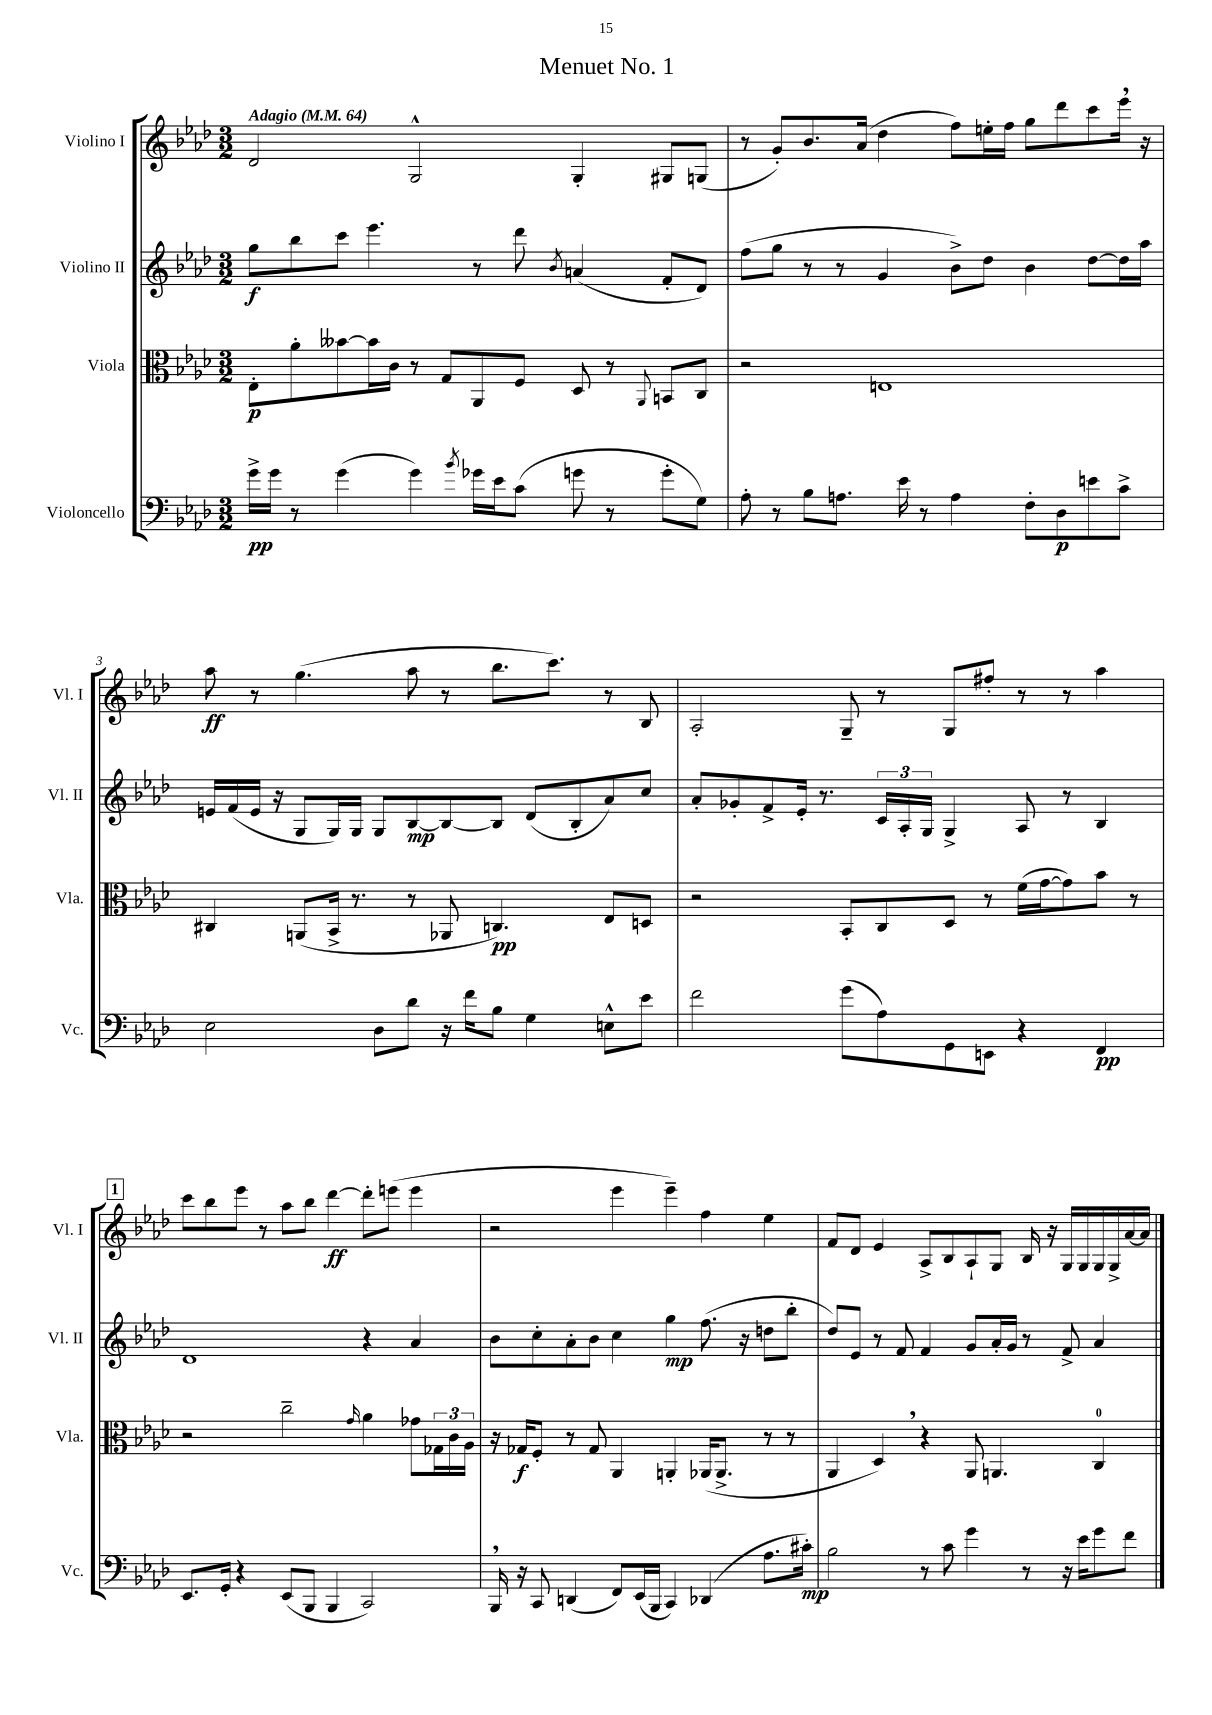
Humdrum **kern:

**kern	**kern	**kern	**kern
*staff4	*staff3	*staff2	*staff1
*clefF4	*clefC3	*clefG2	*clefG2
*k[b-e-a-d-]	*k[b-e-a-d-]	*k[b-e-a-d-]	*k[b-e-a-d-]
*M3/2	*M3/2	*M3/2	*M3/2
*MM64	*MM64	*MM64	*MM64
16g^	8E-'	8gg	2d-
16g	.	.	.
8r	8a-'	8bb-	.
(4g	[8b--	8ccc	.
.	16b--]	4.eee-	.
.	16c	.	.
4g)	8r	.	2G^^
.	8G	.	.
8qb-	.	.	.
16g-	8AA-	8r	.
16e-	.	.	.
(8c	8F	8ddd-	.
.	.	8qb-	.
8g	8D-	(4a	4G'
8r	8r	.	.
.	8qqAA-	.	.
8g'	8BB	8f'	8G#
8G)	8C	8d-)	(8G
=	=	=	=
8A-'	2r	(8ff	8r
8r	.	8gg	8g')
8B-	.	8r	8.b-
8.A	.	8r	.
.	.	.	(16a-
.	1E	4g	4dd-
16e-	.	.	.
8r	.	.	.
4A	.	8b-^)	8ff)
.	.	8dd-	16ee'
.	.	.	16ff
8F'	.	4b-	8gg
8D-	.	.	8ddd-
8e	.	[8dd-	8ccc
8c^	.	16dd-]	16eee-
.	.	16aa-	16r
=	=	=	=
2E-	4C#	16e	8aa-
.	.	(16f	.
.	.	16e	8r
.	.	16r	.
.	(8AA	8G	(4.gg
.	16BB-^	16G)	.
.	8.r	16G	.
8D-	.	8G	.
8d-	8r	[8B-	8aa-
16r	8AA-	8B-_	8r
16f	.	.	.
8B-	4.C)	8B-]	8.bb-
4G	.	(8d-	.
.	.	.	8.ccc)
.	.	8B-'	.
8E^^	8E-	8a-)	8r
8e-	8D	8cc	8B-
=	=	=	=
2f	2r	8a-'	2A-'
.	.	8g-'	.
.	.	8f^	.
.	.	16e-'	.
.	.	8.r	.
(8g	8BB-'	.	8G~
8A-)	8C	24c	8r
.	.	24A-'	.
.	.	24G	.
8GG	8D-	4G^	8G
8EE	8r	.	8ff#'
4r	(16f	8A-	8r
.	[16g	.	.
.	8g])	8r	8r
4FF	8b-	4B-	4aa-
.	8r	.	.
=	=	=	=
8.EE-	2r	1d-	8ccc
.	.	.	8bb-
16GG'	.	.	.
4r	.	.	8eee-
.	.	.	8r
(8EE-	2cc~	.	8aa-
8BBB-	.	.	8bb-
4BBB-	.	.	[4ddd-
.	16qqg	.	.
2CC)	4a-	4r	8ddd-']
.	.	.	(8eee
.	8g-	4a-	4eee
.	24G-	.	.
.	24c	.	.
.	24A-	.	.
=	=	=	=
16BBB-	16r	8b-	2r
16r	16G-	.	.
8CC	8F'	8cc'	.
(4DD	8r	8a-'	.
.	8G-	8b-	.
8FF)	4AA-	4cc	4eee-
(16EE-	.	.	.
16BBB-	.	.	.
4CC)	4AA'	4gg	4eee-~)
(4DD-	(16AA-	(8.ff	4ff
.	8.AA-^	.	.
.	.	16r	.
8.A-	8r	8dd	4ee-
.	8r	8bb-'	.
16c#')	.	.	.
=	=	=	=
2B-	4AA-	8dd-)	8f
.	.	8e-	8d-
.	4D-)	8r	4e-
.	.	8f	.
8r	4r	4f	8A-^
8c	.	.	8B-
4g	8AA-	8g	8A-`
.	4.AA	16a-'	8G
.	.	16g	.
8r	.	8r	16B-
.	.	.	16r
16r	.	8f^	16G
16e-	.	.	16G
8g	4C	4a-	16G
.	.	.	16G^
8f	.	.	[16a-
.	.	.	16a-]
==	==	==	==
*-	*-	*-	*-
